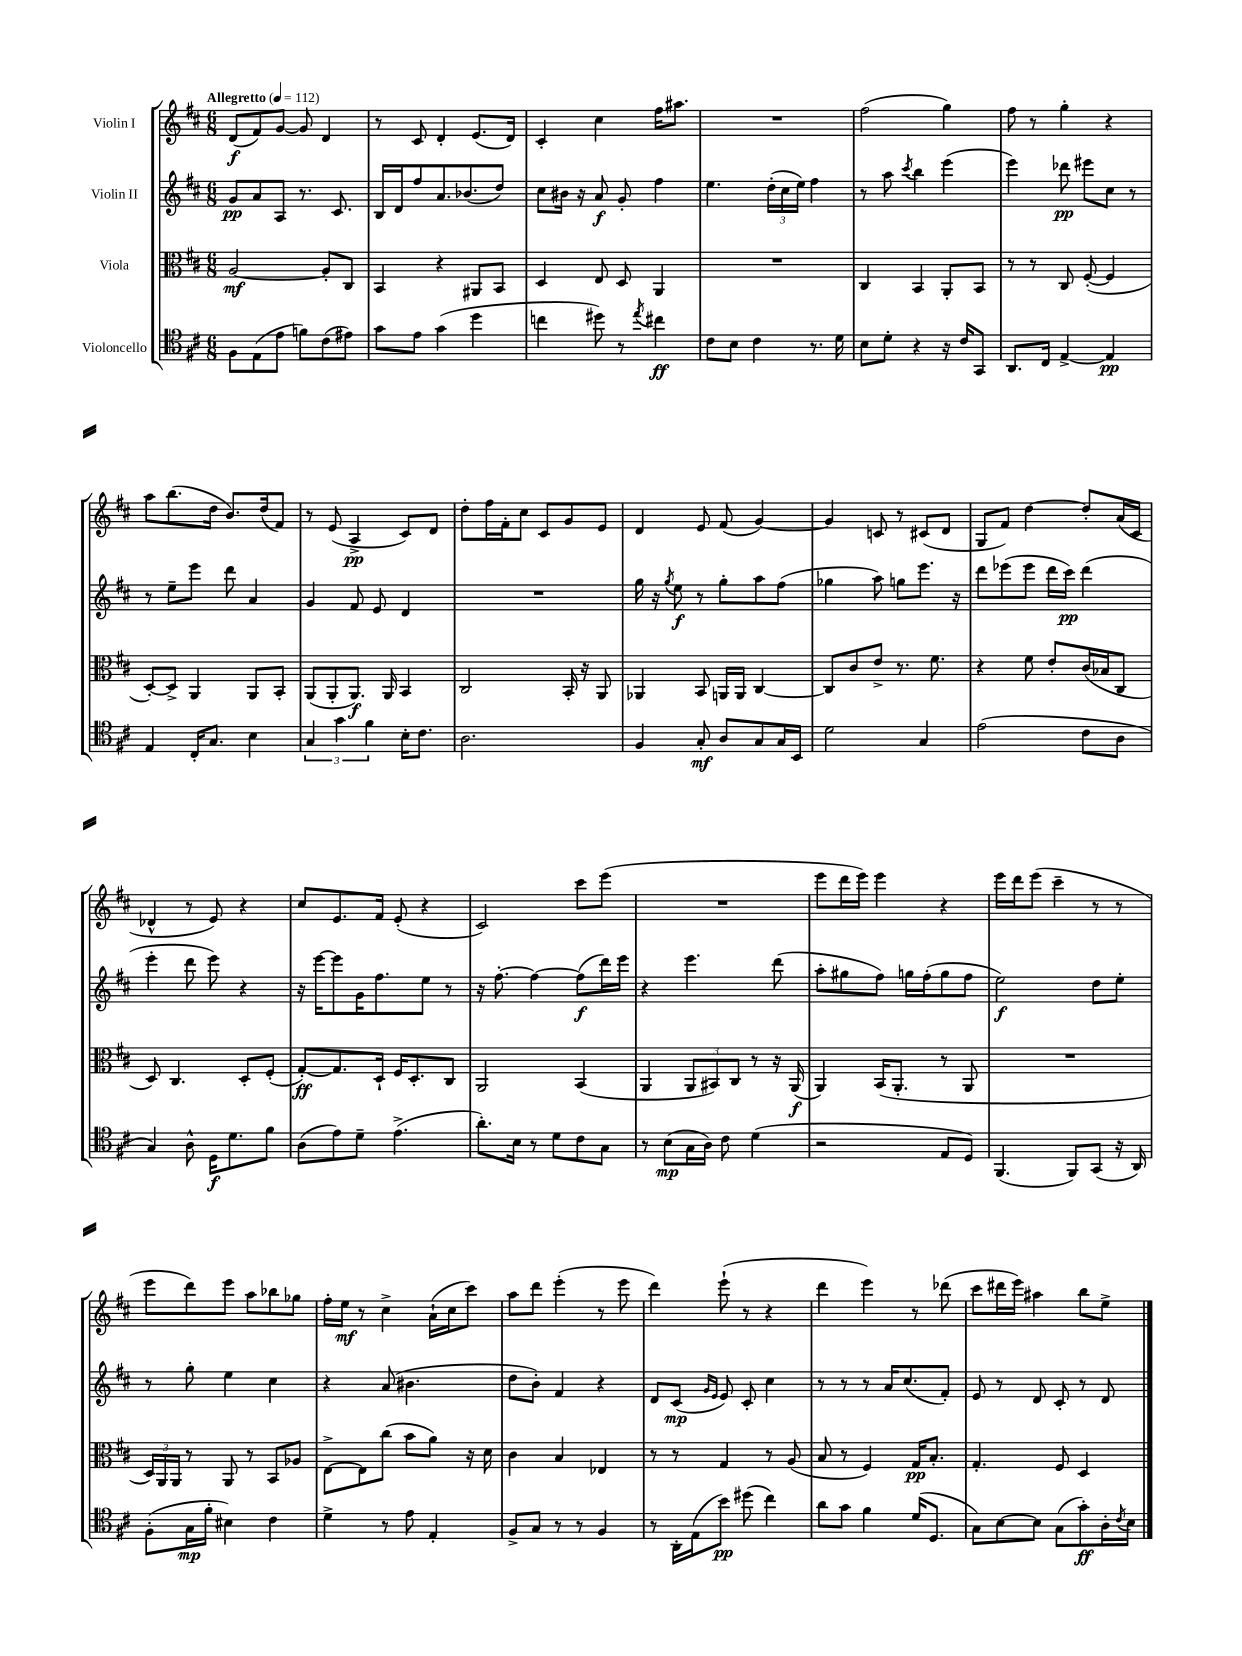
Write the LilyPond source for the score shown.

<<
\new StaffGroup <<
\new Staff = "s0" \with { instrumentName = "Violin I" } {
    \clef treble \key d \major \numericTimeSignature \time 6/8 \tempo "Allegretto" 4 = 112
    d'8\f( fis'8) g'8~ g'8 d'4 |
    r8 cis'8 d'4-. e'8.( d'16) |
    cis'4-. cis''4 fis''16 ais''8. |
    R2. |
    fis''2( g''4) |
    fis''8 r8 g''4-. r4 |
    a''8 b''8.( d''16 b'8.) d''16( fis'8) |
    r8 e'8( a4->\pp cis'8) d'8 |
    d''8-. fis''16 fis'16-. cis''8 cis'8 g'8 e'8 |
    d'4 e'8 fis'8( g'4~) |
    g'4 c'8 r8 cis'8( d'8 |
    g8 fis'8) d''4~ d''8-. a'16( cis'16 |
    des'4-^ r8 e'8) r4 |
    cis''8 e'8. fis'16 e'8-.( r4 |
    cis'2) cis'''8 e'''8( |
    R2. |
    e'''8 d'''16 e'''16) e'''4 r4 |
    e'''16 d'''16 e'''8( cis'''4-- r8 r8 |
    e'''8 d'''8) e'''8 a''8 bes''8 ges''8 |
    fis''16-. e''16\mf r8 cis''4-> a'16-!( cis''16 cis'''8) |
    a''8 d'''8 e'''4-.( r8 e'''8 |
    d'''4) e'''8-!( r8 r4 |
    d'''4 e'''4) r8 des'''8( |
    cis'''8 dis'''16 e'''16) ais''4 b''8 e''8-> \bar "|." |
}
\new Staff = "s1" \with { instrumentName = "Violin II" } {
    \clef treble \key d \major \numericTimeSignature \time 6/8
    g'8\pp a'8 a8 r8. cis'8. |
    b16 d'16 fis''8 a'8. bes'8.( d''8) |
    cis''8 bis'16 r16 a'8\f g'8-. fis''4 |
    e''4. \tuplet 3/2 { d''16-.( cis''16 e''16) } fis''4 |
    r8 a''8 \acciaccatura { cis'''8 } b''4 e'''4( |
    e'''4) des'''8\pp eis'''8 cis''8 r8 |
    r8 e''8-- e'''8 d'''8 a'4 |
    g'4 fis'8 e'8 d'4 |
    R2. |
    g''16 r16 \acciaccatura { g''8 } e''8\f r8 g''8-. a''8 fis''8( |
    ges''4 a''8) g''8 e'''8. r16 |
    d'''8 ees'''8( ees'''8 d'''16 cis'''16\pp) d'''4( |
    e'''4-. d'''8 e'''8) r4 |
    r16 e'''16~ e'''8 g'16 fis''8. e''8 r8 |
    r16 fis''8.~-. fis''4~ fis''8\f( d'''16) e'''16 |
    r4 e'''4. d'''8( |
    a''8-. gis''8 fis''8) g''16 fis''16-.( g''8 fis''8 |
    e''2\f) d''8 e''8-. |
    r8 g''8-. e''4 cis''4 |
    r4 a'8( bis'4. |
    d''8 b'8-.) fis'4 r4 |
    d'8 cis'8\mp( \grace { g'16 e'16 } e'8) cis'8-. cis''4 |
    r8 r8 r8 a'16 cis''8.( fis'8-.) |
    e'8 r8 d'8 cis'8-. r8 d'8 \bar "|." |
}
\new Staff = "s2" \with { instrumentName = "Viola" } {
    \clef alto \key d \major \numericTimeSignature \time 6/8
    a2~\mf a8-. cis8 |
    b,4 r4 ais,8 b,8 |
    d4 e8 d8 a,4 |
    R2. |
    cis4 b,4 a,8-. b,8 |
    r8 r8 cis8 fis8~-.( fis4 |
    d8~-.) d8-> a,4 a,8 b,8-. |
    a,8( a,8-. a,8.\f) a,16 b,4 |
    cis2 b,16-. r16 a,8 |
    aes,4 b,8 a,16 a,16 cis4~ |
    cis8 cis'8 e'8-> r8. fis'8. |
    r4 fis'8 e'8-. cis'16( bes16 cis8 |
    d8) cis4. d8-. fis8-.( |
    g8~-.\ff) g8. d16-! fis16 d8.-. cis8 |
    a,2 b,4( |
    a,4 \tuplet 3/2 { a,8 bis,8) cis8 } r8 r16 a,16\f( |
    a,4) b,16( a,8.-. r8 a,8 |
    R2. |
    \tuplet 3/2 { d16) a,16 a,16 } r8 a,8 r8 b,8 aes8 |
    e8~-> e8 cis''8( b'8 a'8) r16 d'16 |
    cis'4 b4 ees4 |
    r8 r8 g4 r8 a8( |
    b8 r8 fis4) g16\pp b8.-. |
    g4.-. fis8 d4 \bar "|." |
}
\new Staff = "s3" \with { instrumentName = "Violoncello" } {
    \clef tenor \key d \major \numericTimeSignature \time 6/8
    fis8 e8( e'8 f'8) cis'8( eis'8) |
    g'8 e'8 g'4( d''4 |
    c''4 dis''8) r8 \acciaccatura { e''8 } cis''4\ff |
    cis'8 b8 cis'4 r8. d'16 |
    b8 d'8-. r4 r16 cis'16 g,8 |
    a,8. cis16 e4~-> e4\pp |
    e4 cis16-. g8. b4 |
    \tuplet 3/2 { g4 g'4 fis'4 } b16-. cis'8. |
    a2. |
    fis4 g8-.\mf a8 g8 g16 b,16 |
    d'2 g4 |
    e'2( cis'8 a8 |
    g4) a8-^ d16\f d'8. fis'8 |
    a8( e'8) d'8-- e'4.->( |
    a'8.-.) b16 r8 d'8 cis'8 g8 |
    r8 b8\mp( g16 a16) cis'8 d'4( |
    r2 e8 d8) |
    fis,4.( fis,8) g,8( r16 a,16) |
    fis8-.( g16\mp fis'16-. bis4) cis'4 |
    d'4-> r8 e'8 e4-. |
    fis8-> g8 r8 r8 fis4 |
    r8 a,16-. e16( b'8\pp) dis''8( cis''4) |
    a'8 g'8 fis'4 d'16( d8. |
    g8) b8~ b8 g8( g'8-.\ff) a16-. \acciaccatura { cis'8 } b16 \bar "|." |
}
>>
>>
\layout { \context { \Score \remove "Bar_number_engraver" } }
